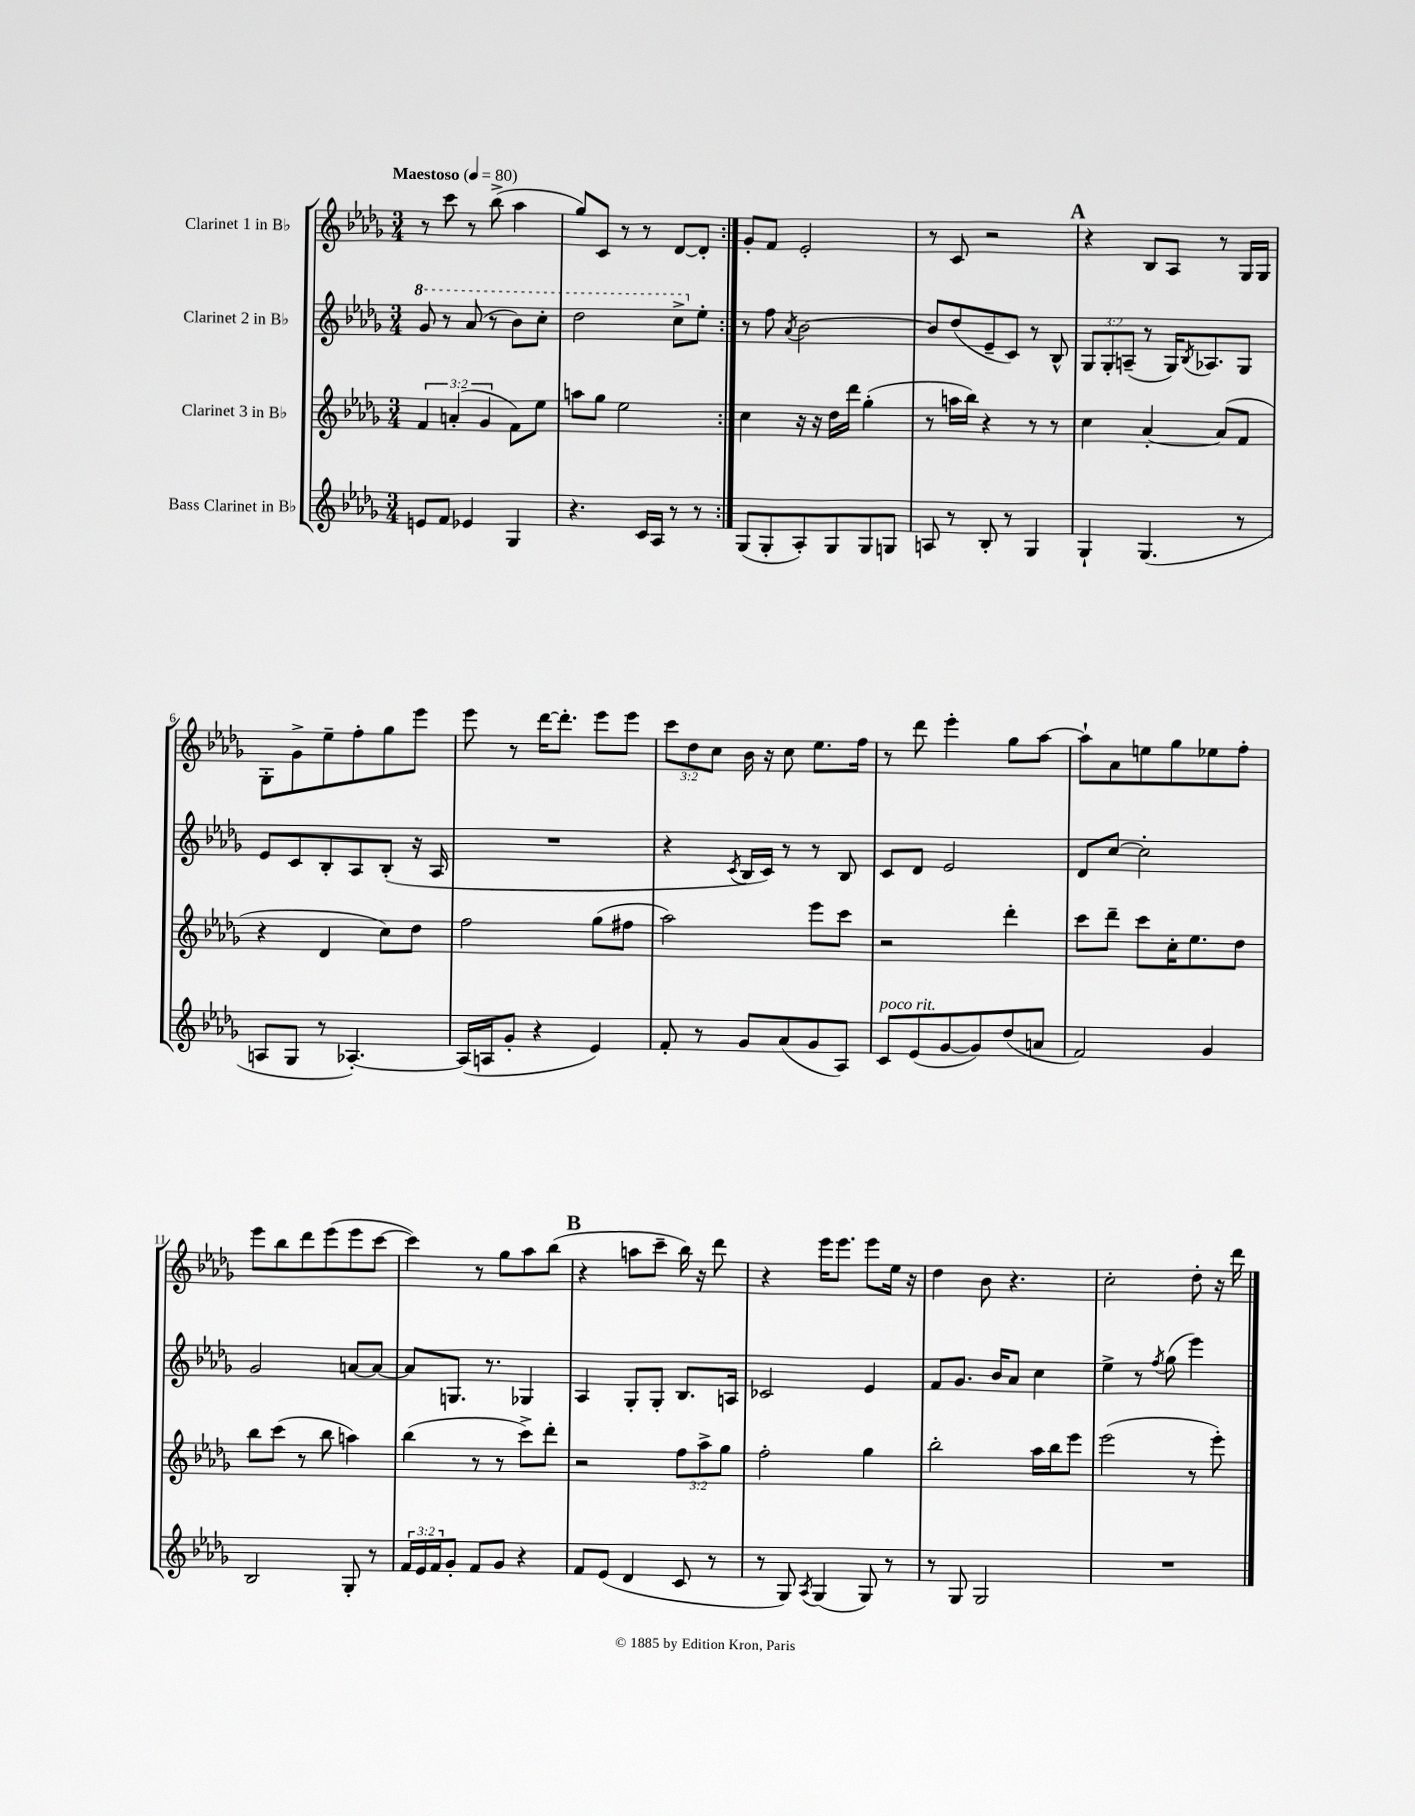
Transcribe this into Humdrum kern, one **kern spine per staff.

**kern	**kern	**kern	**kern
*staff4	*staff3	*staff2	*staff1
*clefG2	*clefG2	*clefG2	*clefG2
*k[b-e-a-d-g-]	*k[b-e-a-d-g-]	*k[b-e-a-d-g-]	*k[b-e-a-d-g-]
*M3/4	*M3/4	*M3/4	*M3/4
*MM80	*MM80	*MM80	*MM80
8e	6f	8gg-	8r
8f	.	8r	8ccc
.	(6a'	.	.
4e-	.	(8aa-	8r
.	6g-	.	.
.	.	8r	(8bb-^
4G-	8f)	8bb-)	4aa-
.	8ee-	8ccc'	.
=	=	=	=
4.r	8aa	2ddd-	8gg-)
.	8gg-	.	8c
.	2ee-	.	8r
16c	.	.	8r
16A-	.	.	.
8r	.	8ccc^	[8d-
8r	.	8ee-'	8d-']
=:|!	=:|!	=:|!	=:|!
(8G-	4cc	8r	8g-'
8G-'	.	8ff	8f
.	.	8qa-	.
8A-')	16r	[2b-	2e-'
.	16r	.	.
8G-	16dd-	.	.
.	16ddd-	.	.
8G-	(4gg-'	.	.
8G	.	.	.
=	=	=	=
8A	8r	8b-]	8r
8r	16aa	(8dd-	8c
.	16bb-)	.	.
8B-'	4r	8e-~	2r
8r	.	8c)	.
4G-	8r	8r	.
.	8r	8B-^^	.
=	=	=	=
4G-`	4cc	12G-	4r
.	.	12G-'	.
.	.	(12A~	.
(4.G-	[4a-'	8r	8B-
.	.	16G-)	8A-
.	.	8qB-	.
.	.	8.A-	.
.	(8a-]	.	8r
8r	8f	8G-	16G-
.	.	.	16G-
=	=	=	=
8A	4r	8e-	8G-'
8G-	.	8c	8g-^
8r	4d-	8B-'	8ee-~
[4.A-')	.	8A-	8ff'
.	8cc)	(8B-'	8gg-
.	8dd-	16r	8eee-
.	.	16A-	.
=	=	=	=
(16A-]	2ff	2.r	8eee-
16A	.	.	.
8g-'	.	.	8r
4r	.	.	[16ddd-
.	.	.	8.ddd-']
4e-)	(8gg-	.	8eee-
.	8ff#	.	8eee-
=	=	=	=
8f'	2aa-)	4r	12ccc
.	.	.	12dd-
8r	.	.	.
.	.	.	12cc
.	.	8qc	.
8g-	.	16B-	16b-
.	.	16c)	16r
(8a-	.	8r	8cc
8g-	8eee-	8r	8.ee-
8A-)	8ccc	8B-	.
.	.	.	16ff
=	=	=	=
8c	2r	8c	8r
(8e-	.	8d-	8ddd-
[8g-	.	2e-	4eee-'
8g-])	.	.	.
(8dd-	4ddd-'	.	8gg-
8a	.	.	[8aa-
=	=	=	=
2f)	8ccc	8d-	8aa-`]
.	8ddd-~	[8cc	8a-
.	8ccc	2cc']	8ee
.	16cc'	.	8gg-
.	8.ee-	.	.
4g-	.	.	8ee-
.	8dd-	.	8ff'
=	=	=	=
2B-	8bb-	2g-	8eee-
.	(8ccc	.	8bb-
.	8r	.	8ddd-
.	8bb-	.	(8eee-
8G-'	4aa)	[8a	8eee-
8r	.	8a_	[8ccc
=	=	=	=
24f	(4bb-	8a]	4ccc])
24e-	.	.	.
24f	.	.	.
8g-'	.	8.G	.
8f	8r	.	8r
.	.	8.r	.
8g-	8r	.	8gg-
4r	8ccc^)	4G-	8aa-
.	8ddd-'	.	(8bb-
=	=	=	=
8f	2r	4A-	4r
(8e-	.	.	.
4d-	.	8G-'	8aa
.	.	8G-'	8ccc~
8c	12ff	8.B-	16bb-)
.	.	.	16r
.	12aa-^	.	.
8r	.	.	8ddd-
.	12gg-	.	.
.	.	16A	.
=	=	=	=
8r	2ff'	2c-	4r
8G-)	.	.	.
8qA-	.	.	.
(4G-	.	.	16eee-
.	.	.	8.eee-
8G-)	4gg-	4e-	8eee-
8r	.	.	16ee-
.	.	.	16r
=	=	=	=
8r	2bb-'	8f	4dd-
8G-	.	8.g-	.
2G-	.	.	8b-
.	.	16b-	.
.	.	8a-	4.r
.	16aa-	4cc	.
.	16bb-	.	.
.	8eee-	.	.
=	=	=	=
2.r	(2eee-	4ee-^	2cc'
.	.	8r	.
.	.	8qff	.
.	.	(8gg-	.
.	8r	4eee-)	8dd-'
.	8eee-')	.	16r
.	.	.	16ddd-
==	==	==	==
*-	*-	*-	*-
